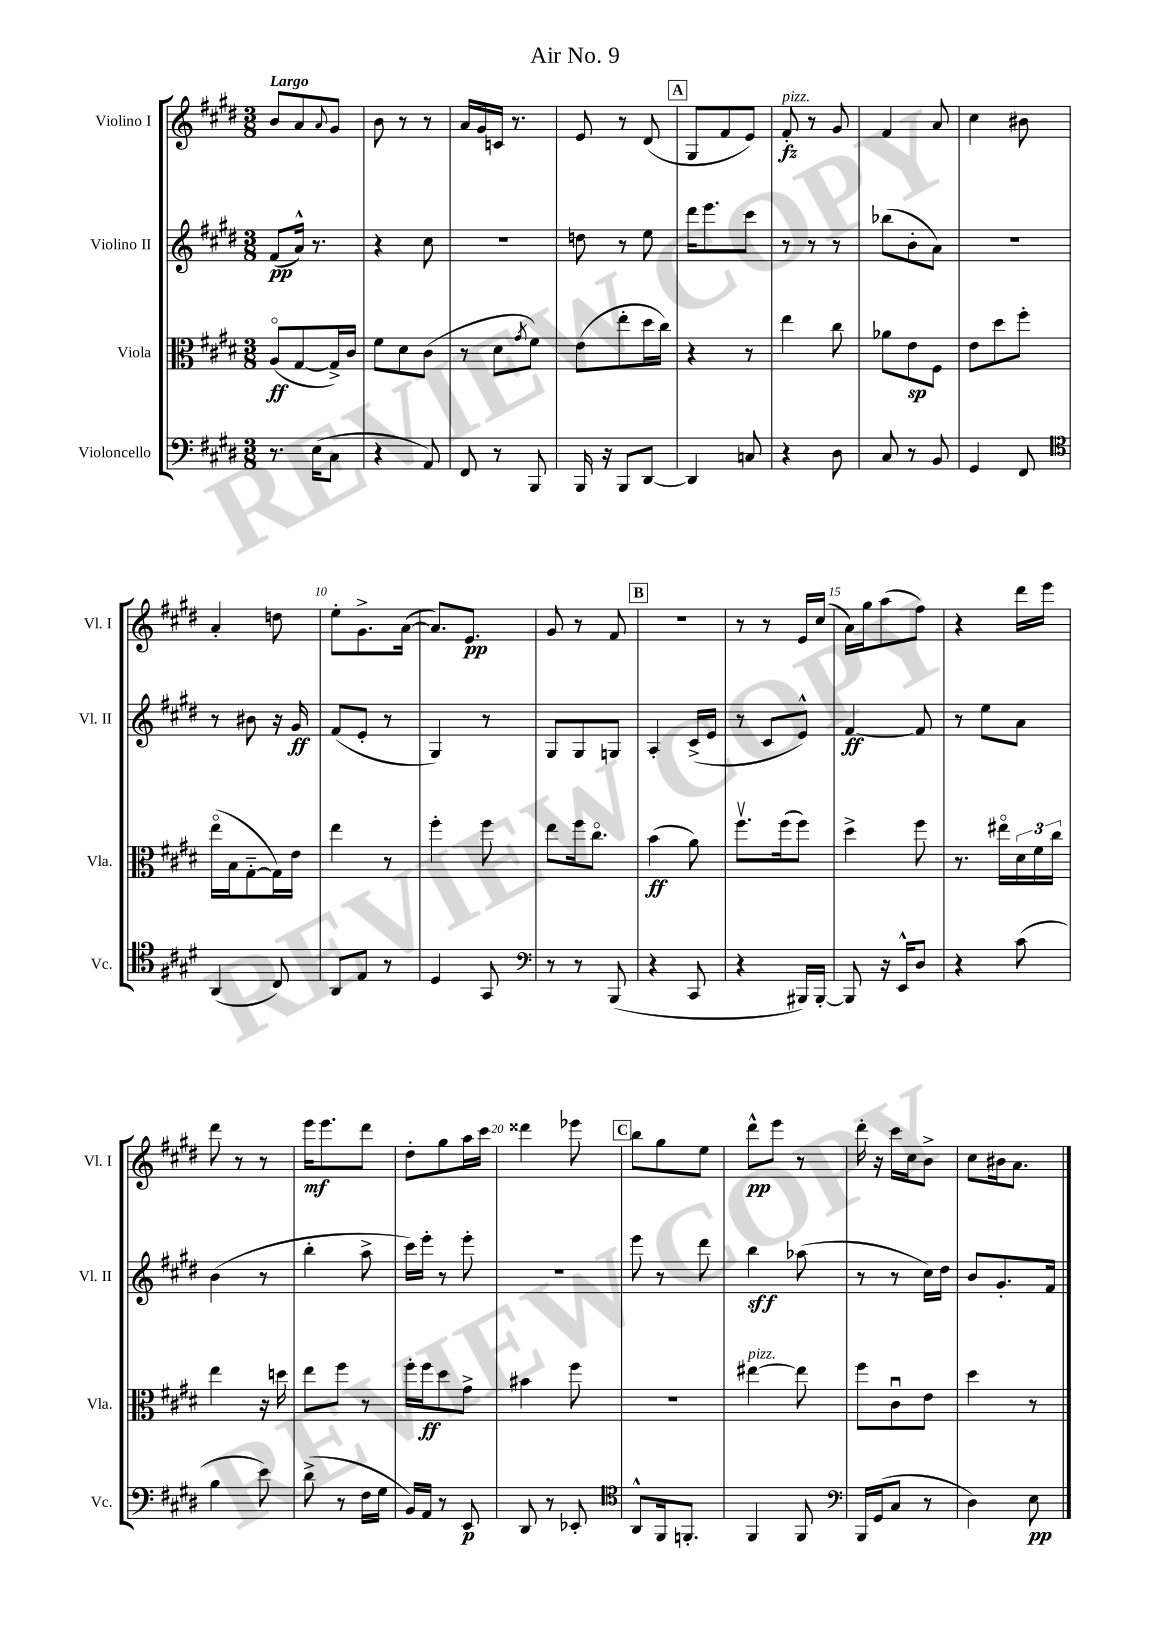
\header { title = "Air No. 9" }
<<
\new StaffGroup <<
\new Staff = "s0" \with { instrumentName = "Violino I" shortInstrumentName = "Vl. I" } {
    \clef treble \key e \major \numericTimeSignature \time 3/8 \tempo "Largo"
    b'8 a'8 \appoggiatura { a'8 } gis'8 |
    b'8 r8 r8 |
    a'16 gis'16 c'16 r8. |
    e'8 r8 dis'8( |
    \mark \markup { \box "A" } gis8 fis'8 e'8) |
    fis'8-.\fz^\markup { \italic "pizz." } r8 gis'8 |
    fis'4 a'8 |
    cis''4 bis'8 |
    a'4-. d''8 |
    e''8-. gis'8.-> a'16~( |
    a'8.) e'8.\pp |
    gis'8 r8 fis'8 |
    \mark \markup { \box "B" } R4. |
    r8 r8 e'16 cis''16( |
    a'16) gis''16 a''8( fis''8) |
    r4 dis'''16 e'''16 |
    dis'''8 r8 r8 |
    e'''16\mf e'''8. dis'''8 |
    dis''8-. gis''8 a''16 cis'''16 |
    disis'''4 ees'''8 |
    \mark \markup { \box "C" } b''8 gis''8 e''8 |
    dis'''8-^\pp e'''8 r8 |
    dis'''16-. r16 cis'''16 cis''16 b'8-> |
    cis''8 bis'16 a'8. \bar "|." |
}
\new Staff = "s1" \with { instrumentName = "Violino II" shortInstrumentName = "Vl. II" } {
    \clef treble \key e \major \numericTimeSignature \time 3/8
    fis'8\pp( a'16-^) r8. |
    r4 cis''8 |
    R4. |
    d''8 r8 e''8 |
    \mark \markup { \box "A" } dis'''16 e'''8. cis'''8 |
    r8 r8 r8 |
    bes''8( b'8-. a'8) |
    R4. |
    r8 bis'8 r16 gis'16\ff |
    fis'8( e'8-. r8 |
    gis4) r8 |
    gis8 gis8 g8 |
    \mark \markup { \box "B" } a4-. cis'16->( e'16 |
    r8 cis'8 e'8-^) |
    fis'4~\ff fis'8 |
    r8 e''8 a'8 |
    b'4( r8 |
    b''4-. a''8-> |
    cis'''16) e'''16-. r8 e'''8-. |
    R4. |
    \mark \markup { \box "C" } e'''8 r8 dis'''8 |
    b''4\sff aes''8( |
    r8 r8 cis''16) dis''16 |
    b'8 gis'8.-. fis'16 \bar "|." |
}
\new Staff = "s2" \with { instrumentName = "Viola" shortInstrumentName = "Vla." } {
    \clef alto \key e \major \numericTimeSignature \time 3/8
    a8\flageolet\ff( gis8~ gis16->) cis'16 |
    fis'8 dis'8 cis'8( |
    r8 dis'8 \acciaccatura { gis'8 } fis'8) |
    e'8( e''8-. dis''16 cis''16) |
    \mark \markup { \box "A" } r4 r8 |
    e''4 cis''8 |
    aes'8 e'8\sp fis8 |
    e'8 dis''8 fis''8-. |
    e''16\flageolet( b16 gis8~-_ gis16) e'16 |
    e''4 r8 |
    fis''4-. fis''8 |
    e''8 fis''16 cis''8.\flageolet |
    \mark \markup { \box "B" } b'4\ff( a'8) |
    fis''8.\upbow fis''16( fis''8) |
    dis''4-> fis''8 |
    r8. eis''16\flageolet \tuplet 3/2 { dis'16 fis'16 cis''16 } |
    e''4 r16 d''16 |
    e''8 fis''8 r8 |
    fis''16-. fis''16\ff dis''8 gis'8-> |
    bis'4 fis''8 |
    \mark \markup { \box "C" } R4. |
    eis''4~^\markup { \italic "pizz." } eis''8 |
    fis''8 cis'8\downbow e'8 |
    dis''4 r8 \bar "|." |
}
\new Staff = "s3" \with { instrumentName = "Violoncello" shortInstrumentName = "Vc." } {
    \clef bass \key e \major \numericTimeSignature \time 3/8
    r8. e16( cis8 |
    r4 a,8) |
    fis,8 r8 b,,8 |
    b,,16 r16 b,,8 dis,8~ |
    \mark \markup { \box "A" } dis,4 c8 |
    r4 dis8 |
    cis8 r8 b,8 |
    gis,4 fis,8 |
    \clef tenor a,4( cis8) |
    a,8 e8 r8 |
    dis4 gis,8 |
    \clef bass r8 r8 b,,8( |
    \mark \markup { \box "B" } r4 cis,8 |
    r4 bis,,16) bis,,16~-. |
    bis,,8 r16 e,16-^ dis8 |
    r4 cis'8( |
    b4 e'8) |
    dis'8->( r8 fis16 gis16 |
    b,16) a,16 r8 e,8\p |
    dis,8 r8 ees,8-. |
    \mark \markup { \box "C" } \clef tenor a,8-^ fis,16 f,8.-. |
    fis,4 fis,8 |
    \clef bass b,,16 gis,16( cis8 r8 |
    dis4) e8\pp \bar "|." |
}
>>
>>
\layout { \context { \Score \override BarNumber.break-visibility = ##(#f #t #t) barNumberVisibility = #(every-nth-bar-number-visible 5) } }
